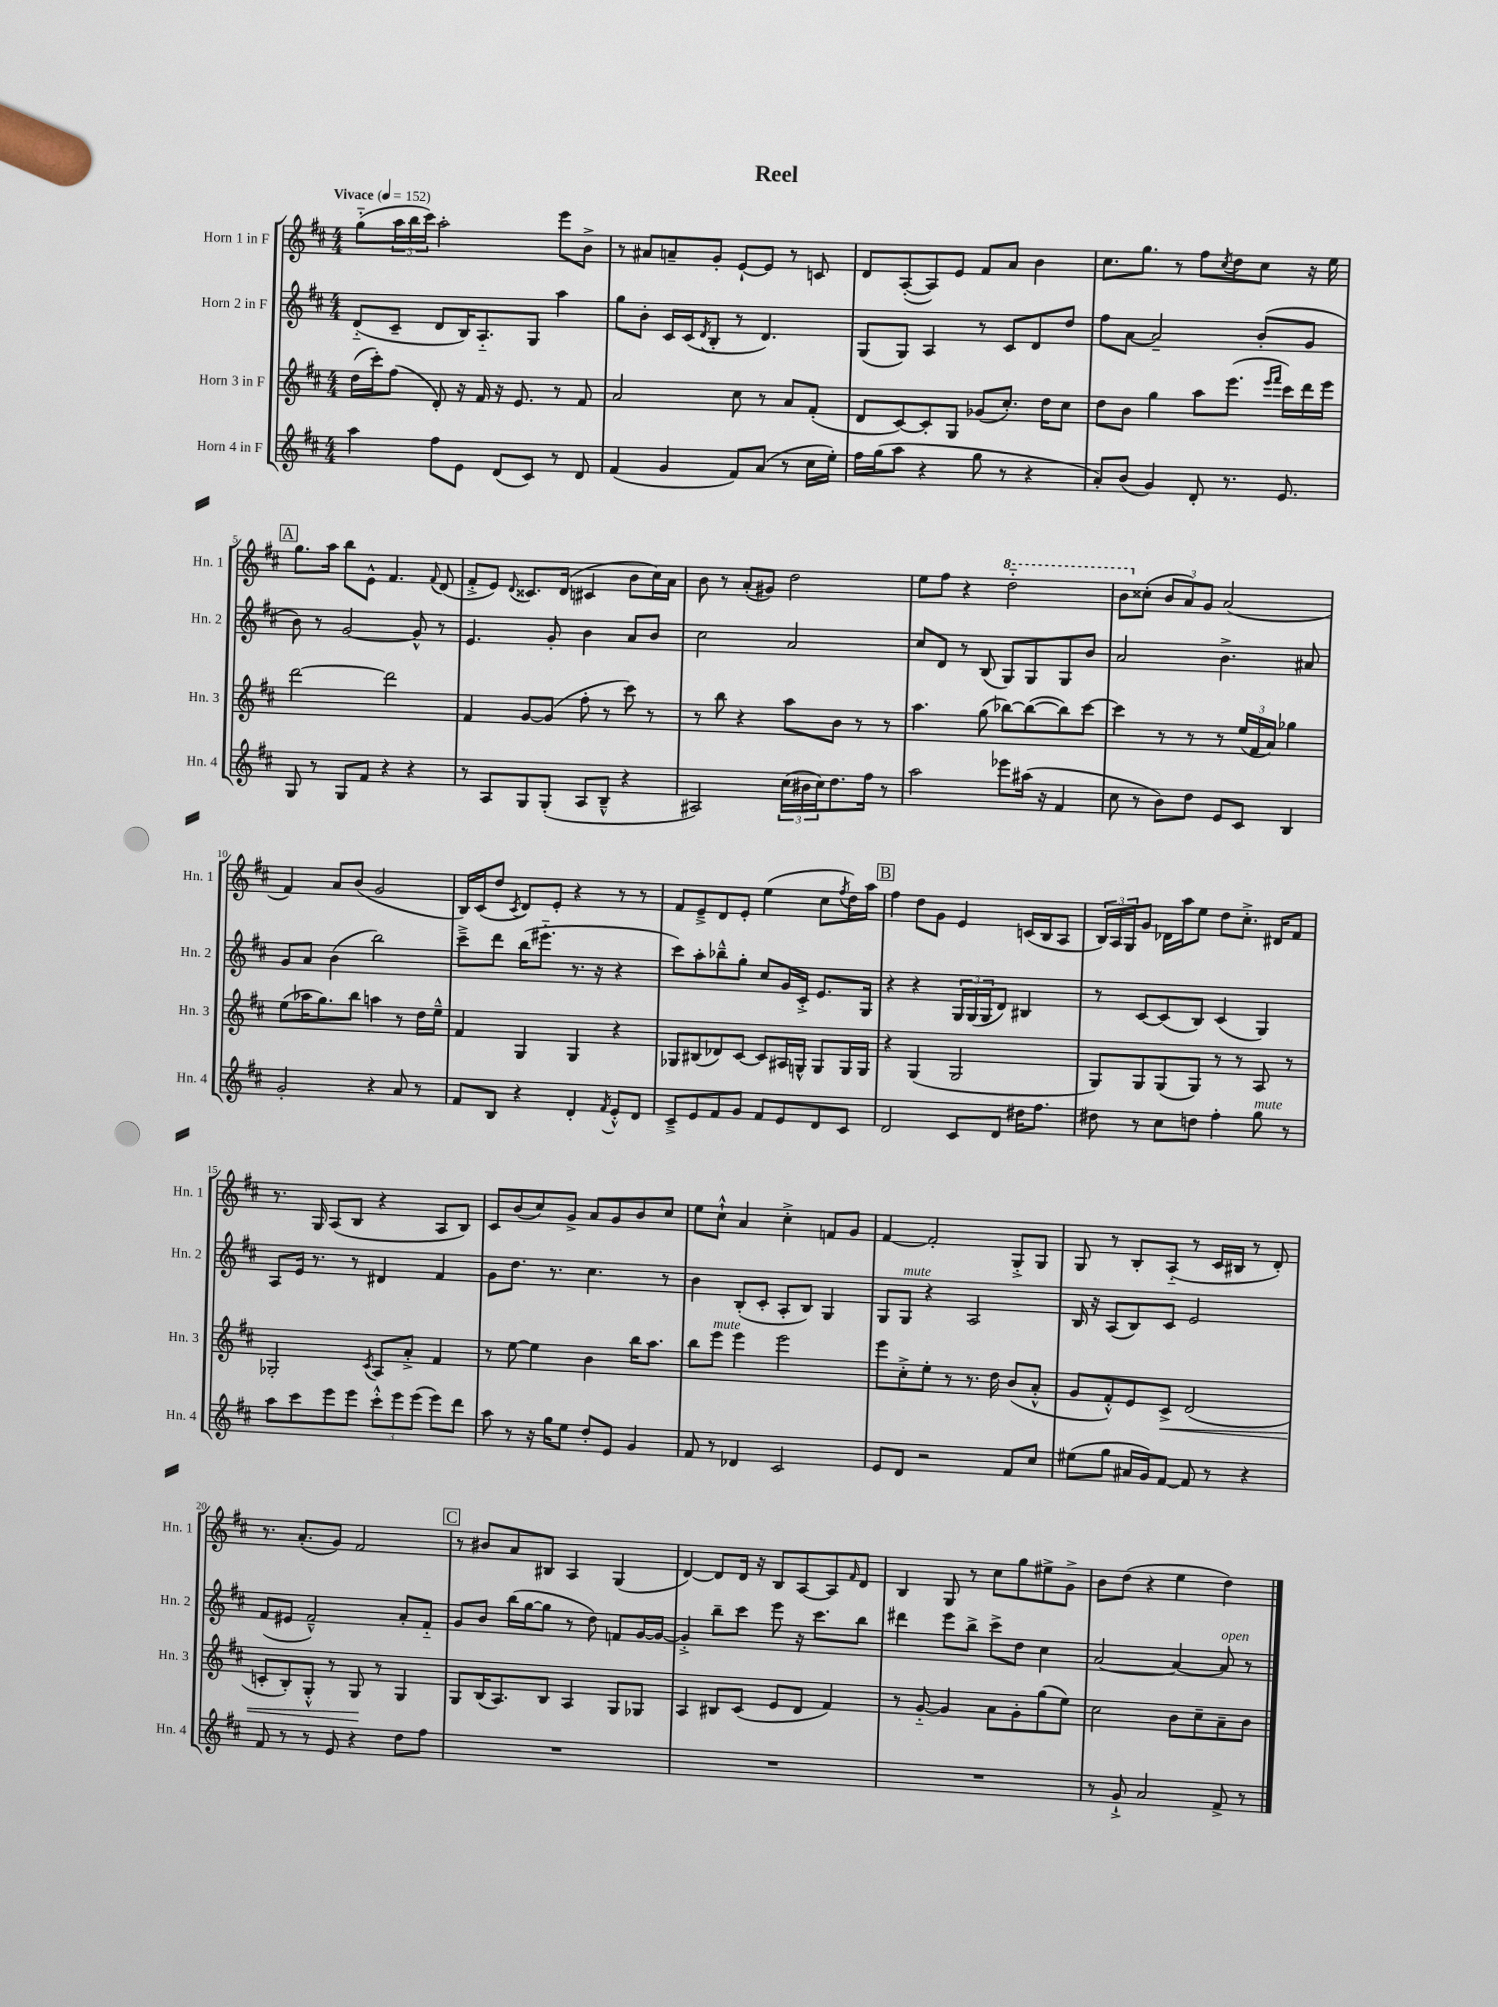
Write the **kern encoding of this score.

**kern	**kern	**kern	**kern
*staff4	*staff3	*staff2	*staff1
*clefG2	*clefG2	*clefG2	*clefG2
*k[f#c#]	*k[f#c#]	*k[f#c#]	*k[f#c#]
*M4/4	*M4/4	*M4/4	*M4/4
*MM152	*MM152	*MM152	*MM152
4aa	(16dd	(8d'~	(8gg'~
.	16ccc#')	.	.
.	(8ff#	8c#~	24aa
.	.	.	24bb
.	.	.	24ccc#)
8ff#	8d')	8d	2aa'
8e	16r	16B)	.
.	16f#	8.A'~	.
(8d	16r	.	.
.	8.e	.	.
8c#)	.	8G	.
8r	8r	4aa	8eee
8d	8f#	.	8b^
=	=	=	=
(4f#	2a	8gg	8r
.	.	8b'	8a#
4g	.	16c#	8a~
.	.	(16c#	.
.	.	8qd	.
.	.	8B'	8g'
8f#)	8cc#	8r	[8e`
(8a	8r	4.d)	8e]
8r	8a	.	8r
16cc#	(8f#'	.	8c
16ee')	.	.	.
=	=	=	=
16ff#	8d	(8G	8d
(16gg	.	.	.
8aa	[8c#)	8G)	([8A'
4r	8c#']	4A	8A])
.	8G	.	8e
8gg	(8g-	8r	8f#
8r	8.cc#')	8c#	8a
4r	.	8d	4b
.	16dd	.	.
.	8cc#	8dd	.
=	=	=	=
8a')	8dd	8ff#	8.cc#
(8b	8b	[8a	.
.	.	.	8.gg
4g)	4gg	2a~]	.
.	.	.	8r
8d'	8aa	.	8ff#
.	.	.	8qcc#
8.r	(8.eee	.	8dd
.	.	(8b'	8cc#
.	16qqeee	.	.
.	16qqfff#	.	.
8.e	16ccc#)	.	.
.	16ddd	8g	16r
.	16eee	.	16ee
=	=	=	=
8G	[2ddd	8b)	8.gg
8r	.	8r	.
.	.	.	16aa
8G	.	[2g	8bb
8f#	.	.	8e^^
4r	2ddd]	.	4.f#
4r	.	8g^^]	.
.	.	.	8qqf#
.	.	8r	(8d
=	=	=	=
8r	4f#	4.e	8f#'^
8A	.	.	8e)
.	.	.	8qqd
8G	[8g	.	8.c##
(8G'	(8g]	8g'	.
.	.	.	(16d
8A	8ff#'	4b	4c#
8B~^^	8r	.	.
4r	8ccc#)	8a	8b
.	8r	8b	16cc#)
.	.	.	16a
=	=	=	=
2A#)	8r	2cc#	8b
.	8bb	.	8r
.	4r	.	(8a'
.	.	.	8g#)
(24cc#	8aa	2a	2dd
24b#	.	.	.
24cc#)	.	.	.
8.dd	8b	.	.
.	8r	.	.
16ff#	.	.	.
8r	8r	.	.
=	=	=	=
2aa	4.aa	8cc#	8ee
.	.	8d	8ff#
.	.	8r	4r
.	(8gg	(8B	.
8eee-	[8bb-)	8G)	2ddd'~
(16aa#	(8bb-_	8G	.
16r	.	.	.
4f#	8bb-])	8G	.
.	[8ccc#	8b	.
=	=	=	=
8cc#	4ccc#]	2a	8bb
8r	.	.	(8cc##'
8b)	8r	.	12b
.	.	.	12a)
8dd	8r	.	.
.	.	.	12g
8e	8r	4.b^	(2a
8c#	(24ee	.	.
.	24f#	.	.
.	24a)	.	.
4B	4gg-	.	.
.	.	8a#	.
=	=	=	=
2g'	(8ee	8g	4f#)
.	16aa-	8a	.
.	8.gg)	.	.
.	.	(4b	8a
.	8bb	.	(8b
4r	4aa	2bb)	2g
8a	8r	.	.
8r	16dd	.	.
.	16ee~^^	.	.
=	=	=	=
8f#	4f#	8ccc#~^	16B)
.	.	.	(16c#
8B	.	8ddd	8dd
.	.	.	8qc#
4r	4G	(16bb	8d)
.	.	8.eee#'~	.
.	.	.	8e'
4d'	4G	8.r	4r
.	.	16r	.
8qf#	.	.	.
8e'^^	4r	4r	8r
8d	.	.	8r
=	=	=	=
8c#~^	8G-	8ccc#)	8f#
8e	(8B#	8aa'	8e~^
8f#	8d-)	8bb-~^^	8d
8g	[8c#	8gg'	8e'
8f#	8c#]	8cc#	(4ee
8e	16A#	16g	.
.	16G^^	16c#'^	.
8d	8G	8.e	8cc#
.	.	.	8qff#
8c#	16G	.	16dd)
.	16G	16G	16aa
=	=	=	=
2d	4r	4r	4ff#
.	(4G	4r	8dd
.	.	.	8g
8c#	2G	24G	4e
.	.	(24G	.
.	.	24G	.
8d	.	8d)	.
16dd#	.	4B#	(16c
8.ff#	.	.	16B
.	.	.	8A
=	=	=	=
8dd#	8G)	8r	24B)
.	.	.	24A
.	.	.	24G
8r	8G	[8c#	8g
8cc#	(8G	(8c#]	16d-
.	.	.	16aa
8dd	8G)	8B)	8ee
4ff#'	8r	(4c#	8dd
.	8r	.	8.cc#'^
8gg	8A	4G)	.
.	.	.	16d#
8r	8r	.	8f#
=	=	=	=
8aa	2G-'	8A	8.r
8ccc#	.	16e	.
.	.	8.r	16G
8eee	.	.	(8A
8eee	.	8r	8B
.	8qc#	.	.
12ccc#'^^	8A	4d#	4r
12eee	.	.	.
.	8a'^	.	.
(12eee	.	.	.
8eee)	4f#	4f#	8A
8ddd	.	.	8B)
=	=	=	=
8aa	8r	8g	8c#
8r	[8ee	8.dd	(8b
16r	4ee]	.	8cc#)
16gg	.	8.r	.
8ee	.	.	8g^
8dd'	4b	4.cc#	8a
8e	.	.	8g
4g	16bb	.	8b
.	8.aa	.	.
.	.	8r	8cc#
=	=	=	=
8f#	8bb	4b	8ee
8r	8eee	.	8cc#`^^
4d-	4eee	(8B'	4a
.	.	8c#'	.
2c#	2eee	8A'	4cc#'^
.	.	8B)	.
.	.	4G	8f
.	.	.	8g
=	=	=	=
8e	8eee	8G	[4f#
8d	8cc#'^	8G	.
2r	8ee'	4r	2f#']
.	8r	.	.
.	8.r	2A	.
.	16dd	.	.
8f#	(8b	.	8G'^
8cc#	8a'^^	.	8G
=	=	=	=
(8ee#	8g	16B	8G
.	.	16r	.
8gg	8f#'^^)	(8A	8r
16a#	8e	8B)	8B'
16g)	.	.	.
[8f#	8c#^	8c#	(8A'~
8f#]	(2d	2e	8r
8r	.	.	16c#
.	.	.	16B#
4r	.	.	8r
.	.	.	8d')
=	=	=	=
8f#	8c'	(8f#	8.r
8r	8B')	8e#	.
.	.	.	(8.a'
8r	8G'^^	2f#~^^)	.
8e	8r	.	8g)
4r	8G	.	2f#
.	8r	.	.
8dd	4G	8a'	.
8ff#	.	8f#'~	.
=	=	=	=
1r	8G	8g	8r
.	(16B	8b	8b#
.	8.A)	.	.
.	.	(16bb	8a
.	.	[16gg	.
.	8B	8gg]	8B#
.	4A	8r	4A
.	.	8dd)	.
.	8G	8f	(4G
.	8G-	[16g	.
.	.	16g_	.
=	=	=	=
1r	4A	4g'^]	[4d)
.	8B#	8bb~	8d]
.	(8c#	8ccc#	16d
.	.	.	16r
.	8e	8eee	8B
.	8d	16r	[8A
.	.	8.ccc#	.
.	4f#)	.	8A]
.	.	.	16qqf#
.	.	8bb	8d
=	=	=	=
1r	8r	4ddd#	4B
.	[8g'~	.	.
.	4g]	8eee	8G
.	.	8bb^	8r
.	8a	8ccc#^	8cc#
.	8g'	8dd	8gg
.	(8gg	4cc#	8ee#^
.	8ee)	.	8g^
=	=	=	=
8r	2cc#	[2a	8b
8g`^	.	.	(8dd
2a	.	.	4r
.	8b	4a_	4ee
.	8cc#~	.	.
8f#^	8a~	8a]	4dd)
8r	8b	8r	.
==	==	==	==
*-	*-	*-	*-
